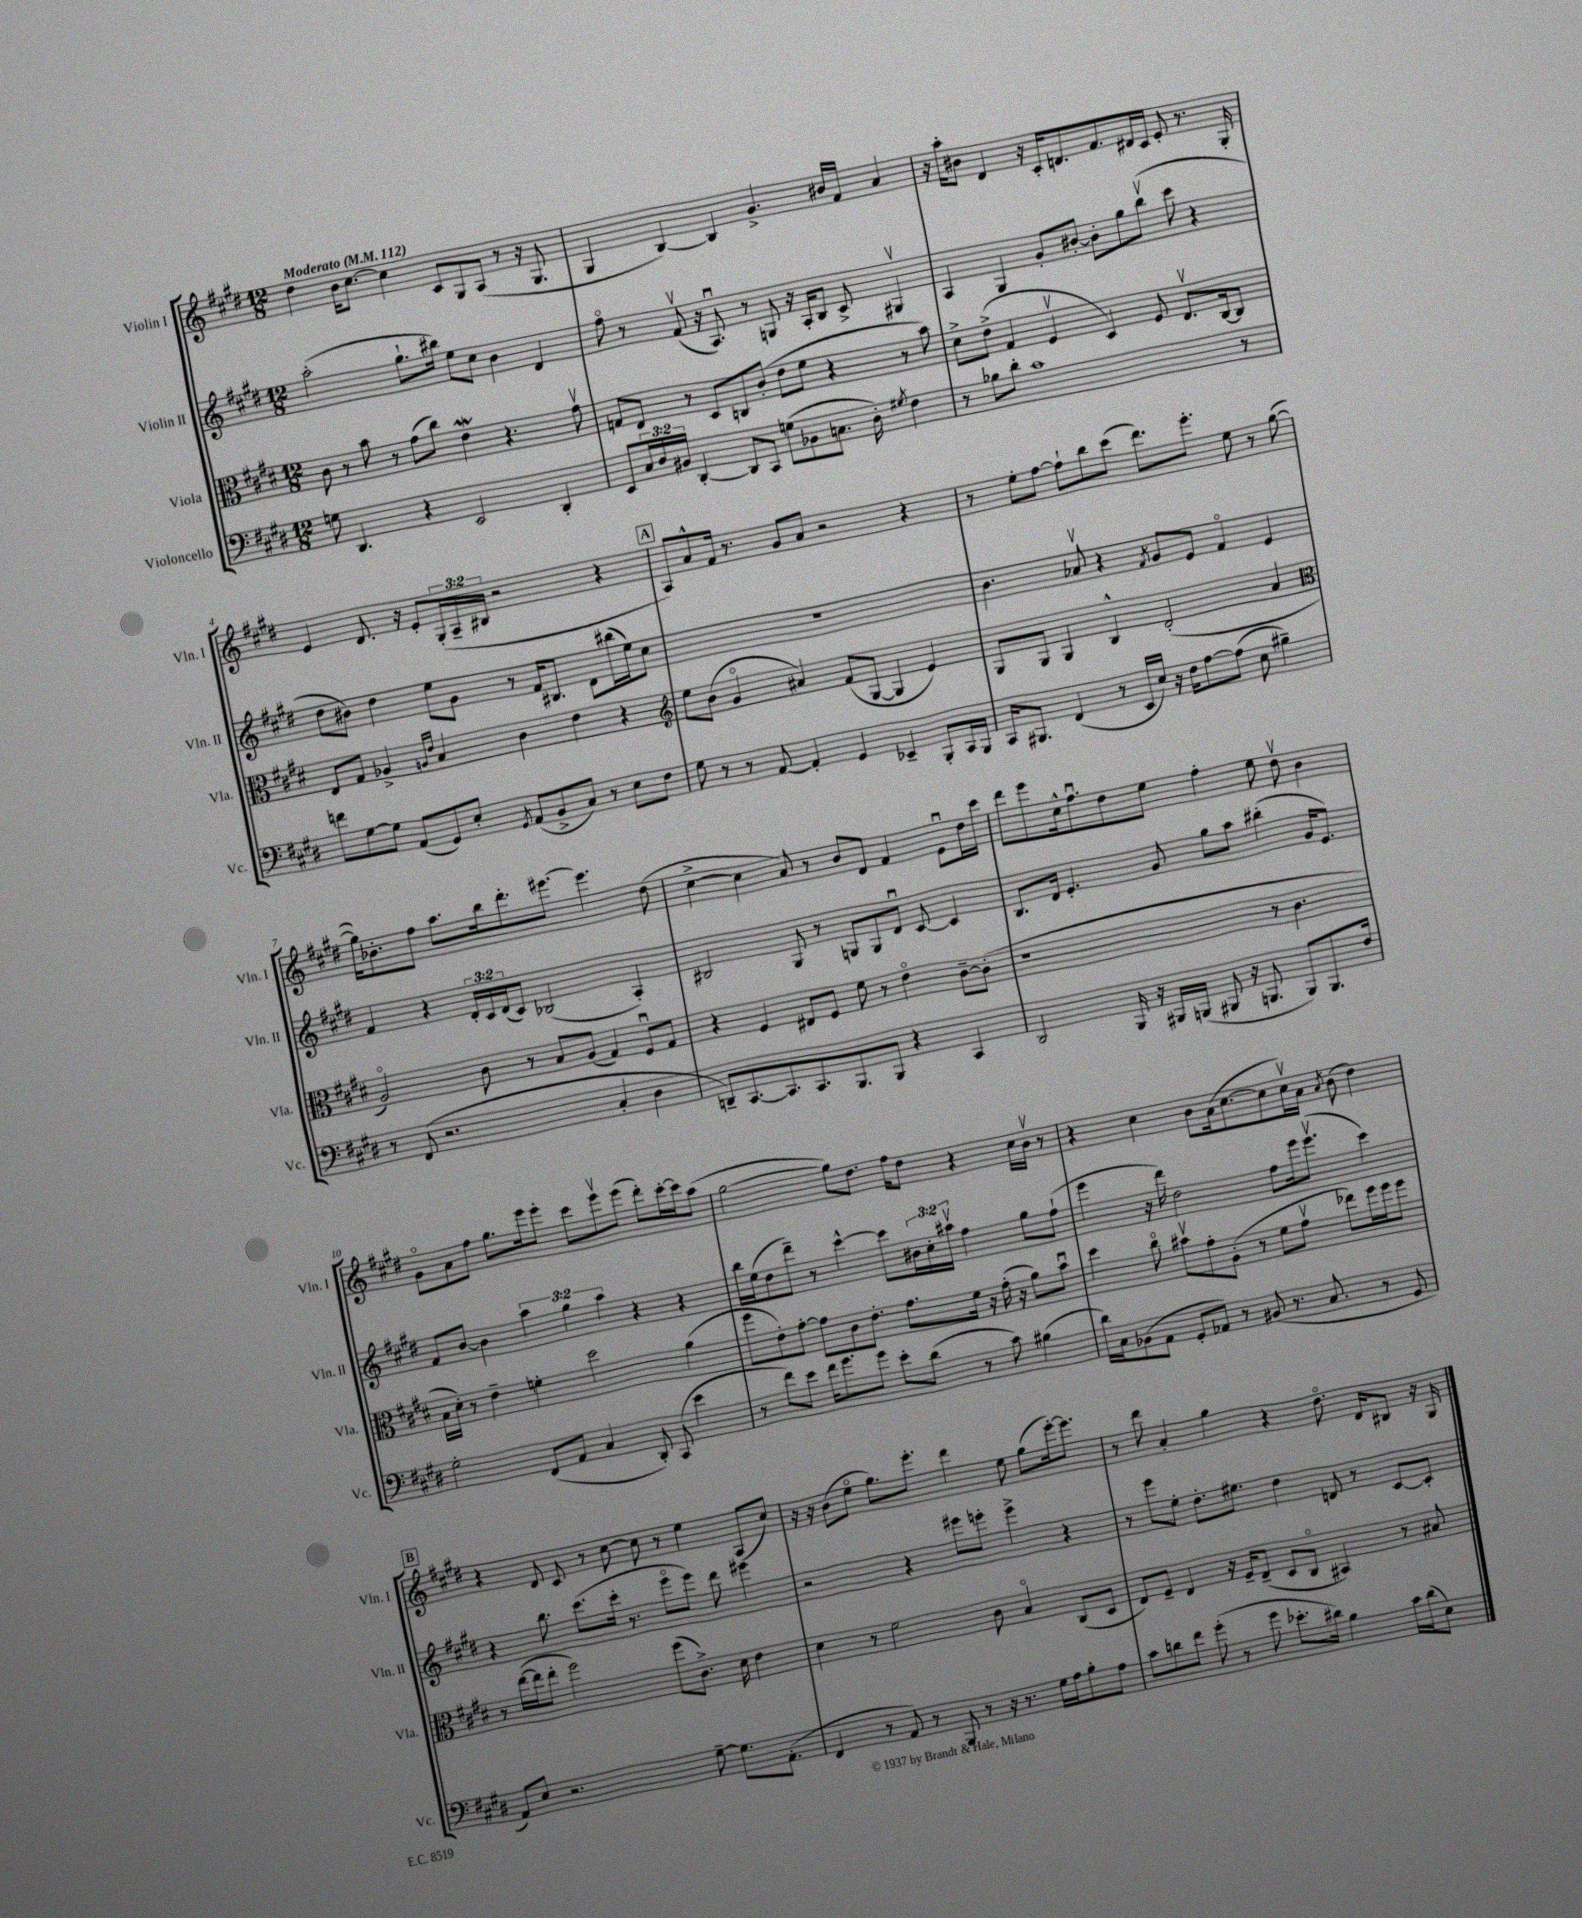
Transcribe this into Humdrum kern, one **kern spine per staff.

**kern	**kern	**kern	**kern
*part4	*part3	*part2	*part1
*staff4	*staff3	*staff2	*staff1
*I"Violoncello	*I"Viola	*I"Violin II	*I"Violin I
*I'Vc.	*I'Vla.	*I'Vln. II	*I'Vln. I
*clefF4	*clefC3	*clefG2	*clefG2
*k[f#c#g#d#]	*k[f#c#g#d#]	*k[f#c#g#d#]	*k[f#c#g#d#]
*M12/8	*M12/8	*M12/8	*M12/8
*MM112	*MM112	*MM112	*MM112
=1	=1	=1	=1
!	!	!	!LO:TX:a:B:t=Moderato
8Gn\	8c#\	(2aa'\	4dd#\
4.DD#/	8r	.	.
.	8b\	.	16b\KL
.	.	.	[8.cc#\J
.	8r	.	.
4r	(8g#\L	8.gg#`\L	4cc#\]
.	8cc#\J)	.	.
.	.	16bb#X\Jk)	.
2EE/	4ew\	8ee\L	8c#/L
.	.	8cc#\J	8G#/
.	4.r	4b\	(8A/J
.	.	.	8r
4DD#'/	.	4d#/	16r
.	.	.	8.G#/
.	8g#v\	.	.
=2	=2	=2	=2
8EE/L	8Gn/L	8ff#\	4G#/
24C#/L	8E/J	8r	.
24D#/	.	.	.
24BB#X/JJ	.	.	.
[4DD#'/	8r	(8f#v/	[4B/)
.	8D#/L	16r	.
.	.	8.Au/)	.
8DD#/L]	8Cn/	.	4B/]
8CC#/J	(8c#'/J	8r	.
(8Gn\L	8e\L	8Gn/	4.g#^/
8BB-X\	8f#\J	16r	.
.	.	16A'/KL	.
8.Cn\J	4r	8B/J	.
.	.	8c#^/	16b#X/LL
16D#'\)	.	.	16f#/JJ
8qG#X/	.	.	.
4F#\	8r	4G#Xv/	4a/
.	8b\)	.	.
=3	=3	=3	=3
8r	8d#^\L	4A/	16r
.	.	.	16aa'\KL
8B-X\L	(8e^\J	.	8b#X\J
8d#'\J	4G#/	4G#/	4d#/
1c#	.	.	.
.	4F#v/	8g#'/L	16r
.	.	.	16c#'/KL
.	.	[8b#X'/J	8.dn/
.	4D#/)	8b#'\L]	.
.	.	.	8.f#/
.	.	8gg#\	.
.	8F#/	(8bbv\J	16d#X/L
.	.	.	16c#/JJ
.	8.Ev/L	8ccc#\	8e'/
.	.	4r	8.r
.	[16C#/k	.	.
8r	8C#/J]	.	.
.	.	.	16G#'/
!!LO:LB:g=z
=4	=4	=4	=4
8fn\L	8E/L	8dd#\L	4e/
[8G#\	8G#/J	8b#X\J)	.
8G#\J]	4A-X^/	4dd#\	8.d#/
(8AA/L	.	.	.
.	.	.	16r
.	16qqAn/LL	.	.
.	16qqe/JJ	.	.
8GG#/)	4B/	8ee\L	8e'/L
8E'/J	.	8g#\J	(24G#'/L
.	.	.	24A~/
.	.	.	24B#X/JJ
8qGG#/	.	.	.
(8AA/L	4c#\	8r	2r
8BB^/	.	16f#/KL	.
.	.	8.B#X/J	.
8C#/J)	4e\	.	.
8r	.	8d#\L	.
8E\L	4r	(16bb#X\L	4r
.	.	16ee\J)	.
8F#\J	.	8cc#\J	.
!!LO:REH:place=s1:t=A
=5	=5	=5	=5
*	*clefG2	*	*
8G#\	8ee\L	1.r	8A/L)
8r	(8b\J	.	8a^^/
8r	4g#/	.	16f#/Jk
.	.	.	8.r
[8AA/	.	.	.
4AA'/]	4a#X/)	.	8g#/L
.	.	.	8a/J
4GG#/	(8f#/L	.	2r
.	[8G#/J	.	.
4EE-X~/	4G#/]	.	.
8BBB'/L	4e/)	.	4r
16CC#/L	.	.	.
16BBB/JJ	.	.	.
=6	=6	=6	=6
16CC#/KL	8G#/L	4.b\	8r
8.BBB#X/J	.	.	.
.	8G#/J	.	8ee'\L
(4FF#/	4G#/	.	[8ff#\J
.	.	8a-Xv/	8ff#`\L]
8r	4B^^/	4r	8bb\
16EE/LL	.	.	(8ccc#\J
16E/JJ)	.	.	.
.	.	8qf#/	.
16r	(2d#'/	8g#/L	8.ddd#\L)
16F#\KL	.	.	.
[8A\	.	8e/J	.
.	.	.	8.eee'\J
(8A\J]	.	4f#/	.
8E\	.	.	8ee\
4B#X~\)	4a/	4e/	8r
.	.	.	([8gg#\
!!LO:LB:g=z
=7	=7	=7	=7
*	*clefC3	*	*
8r	2A/)	4f#/	16gg#\KL])
.	.	.	8.b-X'\
(8FF#/	.	.	.
2.r	.	4r	8ff#\J
.	.	.	8.aa\L
.	8c#\	24d#'/LL	.
.	.	24c#/	.
.	.	.	16bb\k
.	.	(24d#/J	.
.	8r	8c#/J)	8.ddd#'\
.	8B/L	(2B-X/	.
.	.	.	[8.eee#X\J
.	(8A/J	.	.
4C#'/	4G#/)	.	4.eee#\]
4D#\	8F#u/L	4A'/)	.
.	8G#/J	.	(8dd#\
=8	=8	=8	=8
8DDn~/L)	4r	2B#X/	[4cc#^\
[8.CC#/	.	.	.
.	4F#/	.	4cc#\]
8.CC#/]	.	.	.
8.CC#/	8E#X/L	8G#/	8a/)
.	8F#/J	8r	8r
8.BBB/	.	.	.
.	8f#\	8Gn/L	8b/L
8BBB/J	8r	8G/	8d#/J
4r	4e\	8d#u/J	4f#/
.	.	[8c#/	.
4CC#/	[8c#~\L	4c#/]	8eu\L
.	(8c#'\J]	.	16dd#\L
.	.	.	16ccc#\JJ
=9	=9	=9	=9
2DD#/	1r	8.B/L	8ddd#\L
.	.	.	8eee\
.	.	16d#/Jk	.
.	.	4.e'/	16cc#^^\k
.	.	.	8.ff#u\
16BBB/	.	.	8dd#\
16r	.	.	.
16BBB#X/LL	.	8g#/	8ee\J
(16BBBn/JJ	.	.	.
8BBB#X/	.	8gg#\L	4ff#'\
16r	.	8aa\J	.
8.BBBn/	.	.	.
.	8r	(4bb#X'\	8ee\
8BBB/L)	4.c#\	.	8dd#v\
8.BBB/	.	16g#/KL	4b\
.	.	8.e/J)	.
16F#/Jk	.	.	.
!!LO:LB:g=z
=10	=10	=10	=10
2G#'\	16B\LL	8f#/L	8g#\L
.	16d#'\JJ)	.	.
.	8r	[8b/J	8a\
.	4e~\	4b\]	8ff#\J
.	.	.	8.gg#\L
(8FF#/L	4fn'\	6aa\	.
.	.	.	16eee\k
8AA/J	.	.	8eee'\J
.	.	6gg#\	.
4C#/	2dd#\	.	8ccc#\L
.	.	6aa\	.
.	.	.	8eeev\
8DD#'/)	.	4r	(8eee\J
(8CC#/	.	.	8ddd#'\L)
4e\	(4a\	4r	[16ccc#'\L
.	.	.	16ccc#\J]
.	.	.	(8aa\J
=11	=11	=11	=11
8r	8ff#\L	16bb\LL	[2gg#\
.	.	(16ee\J	.
8f#\L)	8e'\)	8dd#\	.
8e\J	[8g#'\J	8ddd#~\J)	.
16f#\KL	8g#\L]	8r	.
8.g#\	.	.	.
.	8c#\	[4ccc#^^\	8gg#\L])
8g#\J	8.e'\J	.	8.dd#\J
8e'\L	.	8ccc#\L]	.
.	8.g#\L	.	16ff#\KL
(8d#\J	.	24b#X\L	8dd#\J
.	.	24cc#'\	.
.	.	24aa#Xv\JJ	.
8r	16f#\Jk	4ff#\	4r
.	16r	.	.
8c#\)	(16g#'\	.	.
.	16r	.	.
(4B#X\	8a\L)	8gg#\L	16cc#\LL
.	.	.	16bv\JJ
.	8bu\J	(8ff#`\J	8r
=12	=12	=12	=12
16d#\LL)	4dd#\	4eee\	4r
16C#\J	.	.	.
(8BB-X\	.	.	.
8AA\J	8cc#\	16r	4cc#\
.	.	16ddd#\)	.
8GG#'/L	8b#Xv\L	2dd#\	.
8AA-X/J)	8g#'\	.	8b\L
8r	(8A'\J	.	(16a\k
.	.	.	[8.cc#\
(8BB#X/	8r	.	.
8.r	8f#\L	8ff#\L	8cc#\]
.	8g#v\J	16eee\k	16cc#v\L)
8.C#/	.	(8.eeev\J	16a\JJ
.	.	.	8qa/
.	8ee-X\L)	.	(8b\
8r	16ff#\L	4ccc#\)	4dd#\)
.	16ff#\J	.	.
8GG#/	8ff#\J	.	.
!!LO:LB:g=z
!!LO:REH:place=s1:t=B
=13	=13	=13	=13
8AA/L)	8r	4r	4r
8E/J	([16ee\LL	.	.
.	16ee\J]	.	.
2.r	8ee'\J	8.bb\	8d#/
.	2ff#\)	.	8c#/
.	.	(8.ccc#\L	.
.	.	.	8r
.	.	16ccc#'\Jk	[8cc#\
.	.	8.r	.
.	.	.	8cc#\]
.	(8ff#\L	8eee\L	8r
[8G#~\	8.c#^\J)	8eee\J)	4ee\
8.G#\L]	.	8ddd#\	.
.	16d#\	.	.
.	4e\	4eee#X\	(8A/L
(8.AA'\J	.	.	.
.	.	.	8cc#/J)
=14	=14	=14	=14
4FF#/	4d#\	2r	16r
.	.	.	16r
.	.	.	(8b\L
8r	8r	.	8ee\J
8AA/)	2f#\	.	8.gg#\L)
8r	.	4r	.
.	.	.	8.eee'\J
8BBB/	.	.	.
8r	.	8eee#X\L	4ddd#\
16r	8c#\	8eeen'\J	.
8.r	.	.	.
.	4B/	4eee^\	8ee\
16G#\LL	.	.	(8gg#\L
16A\J	.	.	.
8B'\	(8C#/L	4r	[16eee'\k)
.	.	.	8.eee\J]
8A\J	8D#/J	.	.
=15	=15	=15	=15
8c#\L	8E/L)	8r	8r
8dn\	8F#~/J	8eee\L	8ddd#\
8f#\J	4E/	8ee'\J	4a'/
(8g#'\	.	8.dd#'\L	.
8r	16r	.	4gg#\
.	16F#~/KL	8.ee#X\J	.
8g#\	(8E~/J	.	.
8.e-X'\L	8D#/L	4dd#\	4r
.	8C#/J	.	.
16d#X\Jk)	.	.	.
4B\	4BB#X/)	8dn/	8.dd#\
.	.	8r	.
.	.	.	16d#/KL
16c#\LL	8r	[8c#/L	8B#X/J
(16d#\J	.	.	.
8E\J)	8B#X/	8c#'/J]	16r
.	.	.	16G#/
==	==	==	==
*-	*-	*-	*-
